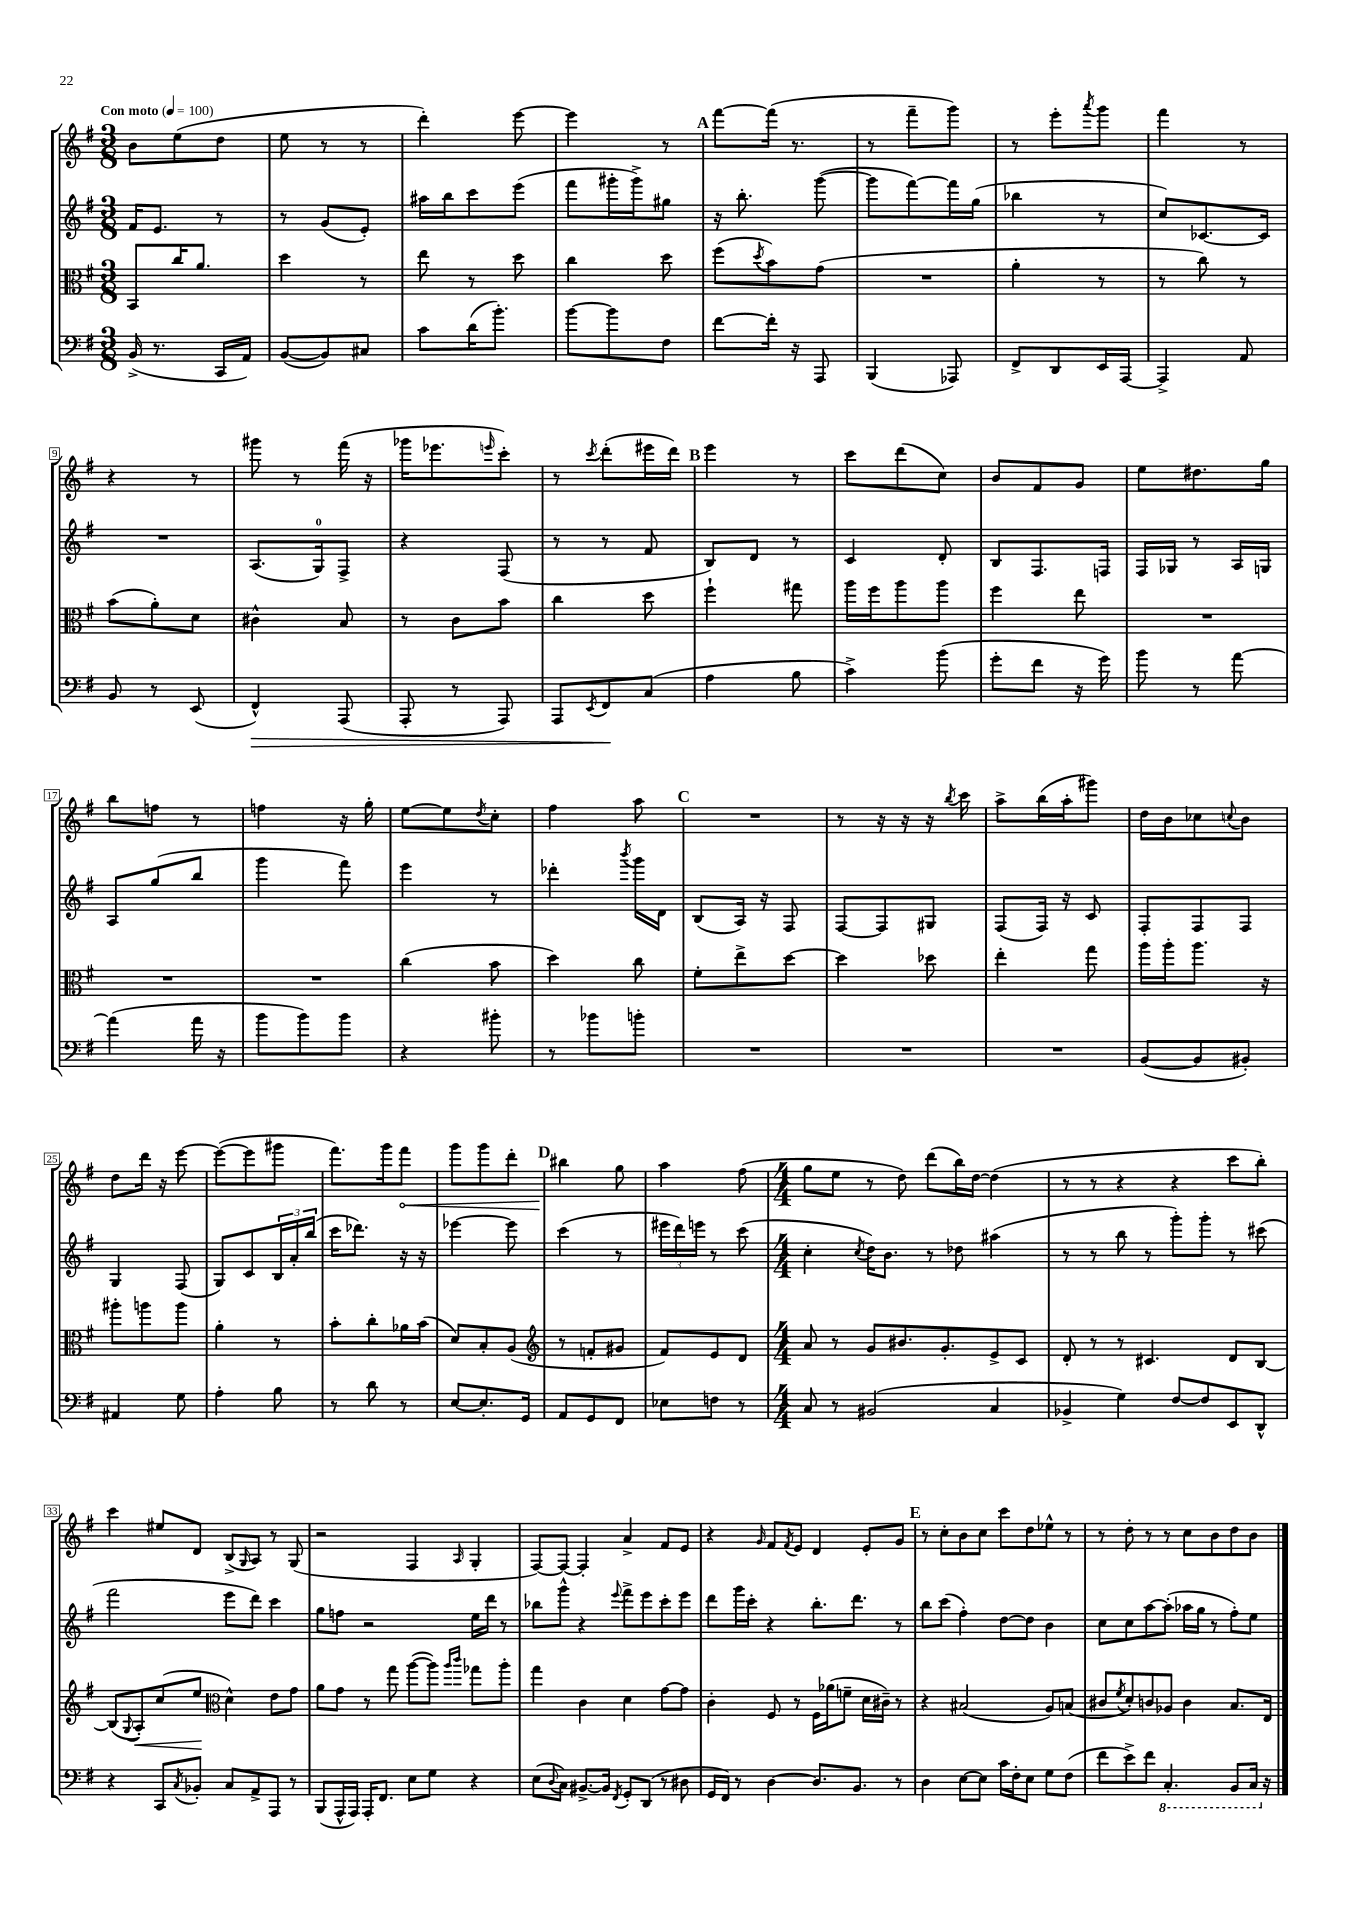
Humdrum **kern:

**kern	**kern	**kern	**kern
*staff4	*staff3	*staff2	*staff1
*clefF4	*clefC3	*clefG2	*clefG2
*k[f#]	*k[f#]	*k[f#]	*k[f#]
*M3/8	*M3/8	*M3/8	*M3/8
*MM100	*MM100	*MM100	*MM100
(16BB^	8BB	16f#	8b
8.r	.	8.e	.
.	16cc	.	(8ee
.	8.a	.	.
16CC	.	8r	8dd
16AA)	.	.	.
=	=	=	=
([8BB	4dd	8r	8ee
8BB])	.	(8g	8r
8C#	8r	8e')	8r
=	=	=	=
8c	8ee	16aa#	4ddd')
.	.	16bb	.
(16d	8r	8ccc	.
8.b')	.	.	.
.	8dd	(8eee	[8eee
=	=	=	=
[8b	4cc	8fff#	4eee]
8b]	.	16ggg#'	.
.	.	16ggg#^)	.
8F#	8dd	8gg#	8r
=	=	=	=
[8f#	(8ff#	16r	[8fff#
.	.	8.bb'	.
.	8qdd	.	.
16f#']	8b)	.	(16fff#]
16r	.	.	8.r
8AAA	(8g	([8ggg	.
=	=	=	=
(4BBB	4.r	8ggg]	8r
.	.	[8fff#)	8fff#~
8AAA-)	.	16fff#]	8ggg)
.	.	(16gg	.
=	=	=	=
8FF#^	4a'	4bb-	8r
8DD	.	.	8eee'
.	.	.	8qaaa
16EE	8r	8r	8ggg
[16AAA	.	.	.
=	=	=	=
4AAA^]	8r	8cc)	4fff#
.	8cc)	[8.c-	.
8AA	8r	.	8r
.	.	16c-]	.
=	=	=	=
8BB	(8b	4.r	4r
8r	8a')	.	.
(8EE	8d	.	8r
=	=	=	=
4FF#^^)	4c#^^	(8.A	8ggg#
.	.	.	8r
.	.	16G)	.
(8AAA	8B	8F#^	(16fff#
.	.	.	16r
=	=	=	=
8AAA'	8r	4r	16ggg-
.	.	.	8.eee-
8r	8c	.	.
.	.	.	16qqeee
8AAA)	8b	(8F#	8ccc')
=	=	=	=
8AAA	4cc	8r	8r
8qEE	.	.	8qccc
8FF#	.	8r	(8ddd'
(8C	8dd	8f#	16eee#
.	.	.	16ddd)
=	=	=	=
4A	4ff#`	8B)	4eee
.	.	8d	.
8B	8gg#	8r	8r
=	=	=	=
4c^)	16aa	4c	8ccc
.	16ff#	.	.
.	8aa	.	(8ddd
(8b	8aa	8d'	8cc)
=	=	=	=
8g'	4ff#	8B	8b
8f#	.	8.F#	8f#
16r	8ee	.	8g
16g)	.	16F	.
=	=	=	=
8b	4.r	16F#	8ee
.	.	16G-	.
8r	.	8r	8.dd#
[8a	.	16A	.
.	.	16G	16gg
=	=	=	=
(4a]	4.r	8A	8bb
.	.	(8gg	8ff
16a	.	8bb	8r
16r	.	.	.
=	=	=	=
8b	4.r	4ggg	4ff
8b)	.	.	.
8b	.	8fff#)	16r
.	.	.	16gg'
=	=	=	=
4r	(4cc	4eee	[8ee
.	.	.	8ee]
.	.	.	8qdd
8b#'	8b	8r	8cc'
=	=	=	=
8r	4dd)	4ddd-'	4ff#
8b-	.	.	.
.	.	8qbbb	.
8b'	8cc	16ggg	8aa
.	.	16d	.
=	=	=	=
4.r	8f#'	(8B	4.r
.	8ee^	16A)	.
.	.	16r	.
.	[8dd	8F#	.
=	=	=	=
4.r	4dd]	[8F#	8r
.	.	8F#]	16r
.	.	.	16r
.	8dd-	8G#	16r
.	.	.	8qbb
.	.	.	16ccc
=	=	=	=
4.r	4ee'	(8F#	8aa^
.	.	16F#)	(16bb
.	.	16r	16aa'
.	8gg	8c	8ggg#)
=	=	=	=
([8BB	16aa	8F#'	16dd
.	16aa'	.	16b
8BB]	8.aa	8F#	8cc-
.	.	.	8qqcc
8BB#')	.	8F#	8b
.	16r	.	.
=	=	=	=
4AA#	8aa#'	4G	8dd
.	8aa	.	16ddd
.	.	.	16r
8G	8aa	(8F#	[8eee
=	=	=	=
4A'	4a'	8G)	(8eee_
.	.	8c	8eee]
8B	8r	24B	8ggg#
.	.	24a'	.
.	.	(24bb	.
=	=	=	=
8r	8b'	16ccc	8.fff#)
.	.	8.ddd-)	.
8d	8cc'	.	.
.	.	.	16ggg
8r	16a-	16r	8fff#
.	(16b	16r	.
=	=	=	=
[8E	8d)	[4eee-	8ggg
8.E']	8B'	.	8ggg
.	(8A	8eee-]	8ddd'
16GG	.	.	.
=	=	=	=
*	*clefG2	*	*
8AA	8r	(4ccc	4bb#
8GG	8f'	.	.
8FF#	8g#	8r	8gg
=	=	=	=
8E-	8f#)	24eee#	4aa
.	.	24ddd)	.
.	.	24eee	.
8F	8e	8r	.
8r	8d	(8ccc	(8ff#
=	=	=	=
*M4/4	*M4/4	*M4/4	*M4/4
8C	8a	4cc'	8gg
8r	8r	.	8ee
.	.	8qcc	.
(2BB#	8g	16dd)	8r
.	.	8.b	.
.	8.b#	.	8dd)
.	.	8r	(8ddd
.	8.g'	.	.
.	.	8dd-	16bb)
.	.	.	[16dd
4C	8e^	(4aa#	(4dd]
.	8c	.	.
=	=	=	=
4BB-^	8d'	8r	8r
.	8r	8r	8r
4G)	8r	8bb	4r
.	4.c#	8r	.
[8F#	.	8ggg')	4r
8F#]	.	8ggg'	.
8EE	8d	8r	8ccc
8DD^^	[8B	(8ccc#	8bb')
=	=	=	=
4r	(8B]	2fff#	4ccc
.	8qqG	.	.
.	8A')	.	.
8CC	(8cc	.	8ee#
8qC	.	.	.
8BB-'	8ee	.	8d
*	*clefC3	*	*
8C	4d^^)	8eee	(8B^
.	.	.	16qqG
8AA^	.	8ddd)	8A)
8AAA	8e	4ccc	8r
8r	8g	.	(8G
=	=	=	=
(8BBB	8a	8gg	2r
16AAA^^	8g	8ff	.
16AAA)	.	.	.
16AAA'	8r	2r	.
8.FF#	.	.	.
.	8gg	.	.
8E	([8aa	.	4F#
8G	8aa])	.	.
.	16qqaa	.	.
.	16qqccc	.	16qqA
4r	8gg-	16ee	4G'
.	.	16ddd	.
.	8aa'	8r	.
=	=	=	=
(8E	4gg	8bb-	[8F#)
8qqD	.	.	.
8C)	.	8ggg^^	8F#_
[8.BB#^	4c	4r	4F#']
16BB#]	.	.	.
8qFF#	.	8qqeee	.
8GG'	4d	8fff#^	4a^
(8DD	.	8eee	.
8r	[8g	8ccc'	8f#
8D#	8g]	8eee	8e
=	=	=	=
16GG	4c'	8ddd	4r
16FF#)	.	.	.
8r	.	16ggg	.
.	.	16ccc'	.
.	.	.	16qqg
[4D	8F#	4r	8f#
.	.	.	8qf#
.	8r	.	8e
8.D]	16F#	8.bb'	4d
.	(16a-	.	.
.	8f~	.	.
8.BB	.	8.ddd	.
.	16d	.	8e'
.	16c#~)	.	.
8r	8r	8r	8g
=	=	=	=
4D	4r	8bb	8r
.	.	(8ccc	8cc'
[8E	(2B#	4ff#')	8b
8E]	.	.	8cc
16c	.	[8dd	8ccc
16F#'	.	.	.
8E	.	8dd]	8dd
8G	8A)	4b	8ee-^^
(8F#	(8B	.	8r
=	=	=	=
8f#	8c#	8cc	8r
.	8qf#	.	.
8e^)	8d')	8cc	8dd'
8f#	8c	[8aa	8r
4.CC'	8A-	(8aa']	8r
.	4c	16aa-	8cc
.	.	16gg	.
.	.	8r	8b
8BBB	8.B	8ff#')	8dd
16CC	.	8ee	8b
16r	16E	.	.
==	==	==	==
*-	*-	*-	*-
